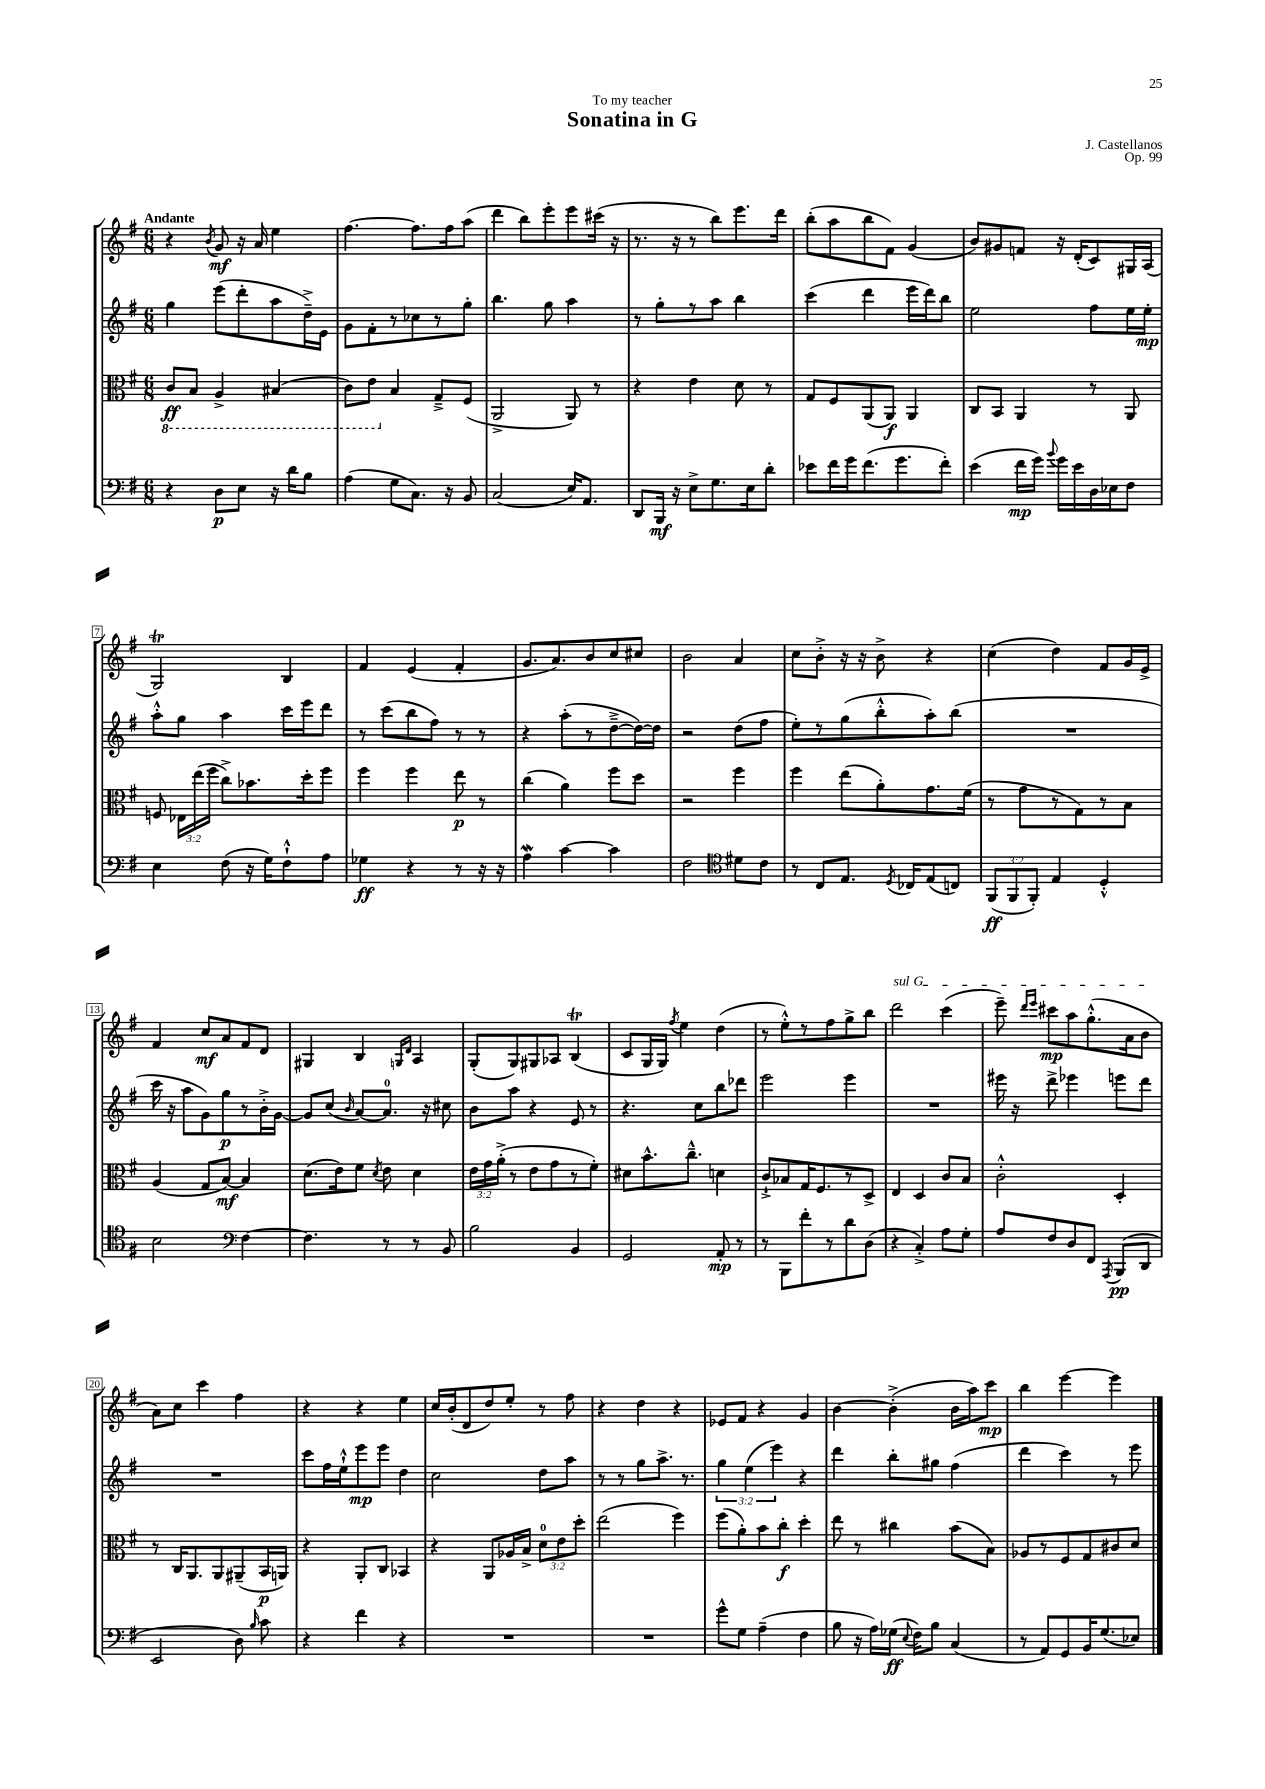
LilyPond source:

\header { title = "Sonatina in G" composer = "J. Castellanos" dedication = "To my teacher" opus = "Op. 99" }
<<
\new StaffGroup <<
\new Staff = "s0" {
    \clef treble \key g \major \numericTimeSignature \time 6/8 \tempo "Andante"
    \autoBeamOff r4 \acciaccatura { b'8 } g'8\mf r16 a'16 e''4 |
    fis''4.~ fis''8.[ fis''16 a''8]( |
    d'''4 b''8[) e'''8-. e'''8 cis'''16]( r16 |
    r8. r16 r8 b''8[) e'''8. d'''16] |
    b''8[-.( a''8 b''8 fis'8]) g'4( |
    b'8[) gis'8 f'8] r16 d'16[-.( c'8) gis16 a16]( |
    g2\trill) b4 |
    fis'4 e'4( fis'4-. |
    g'8.[ a'8.) b'8 c''8 cis''8] |
    b'2 a'4 |
    c''8[ b'8]-.-> r16 r16 b'8-> r4 |
    c''4( d''4) fis'8[ g'16 e'16]-> |
    fis'4 c''8[\mf a'8 fis'8 d'8] |
    gis4 b4 \grace { g16[ d'16] } a4 |
    g8[-.( g8) gis8 aes8] b4\trill( |
    c'8[ g16 g16]) \acciaccatura { fis''8 } e''4 d''4( |
    r8 e''8[-.-^) r8 fis''8 g''8-> b''8] |
    \once \override TextSpanner.bound-details.left.text = \markup { \italic "sul G" } d'''2\startTextSpan c'''4( |
    e'''8--) \grace { d'''16[ e'''16] } cis'''8[\mp a''8 g''8.-.-^( a'16 b'8]\stopTextSpan |
    a'8[) c''8] c'''4 fis''4 |
    r4 r4 e''4 |
    c''16[ b'16-.( d'8 d''8) e''8]-. r8 fis''8 |
    r4 d''4 r4 |
    ees'8[ fis'8] r4 g'4 |
    b'4~ b'4-.->( b'16[ a''16) c'''8]\mp |
    b''4 e'''4~ e'''4 \bar "|." |
}
\new Staff = "s1" {
    \clef treble \key g \major \numericTimeSignature \time 6/8 \override Staff.TupletNumber.text = #tuplet-number::calc-fraction-text
    \autoBeamOff g''4 e'''8[( d'''8-. a''8 d''16--->) e'16] |
    g'8[ fis'8-. r8 ces''8 r8 g''8]-. |
    b''4. g''8 a''4 |
    r8 g''8[-. r8 a''8] b''4 |
    c'''4( d'''4 e'''16[ d'''16) b''8] |
    e''2 fis''8[ e''16 e''16]-.\mp |
    a''8[-.-^ g''8] a''4 c'''16[ e'''16 d'''8] |
    r8 c'''8[( b''8 fis''8]) r8 r8 |
    r4 a''8[-.( r8 d''8~---> d''16~) d''16] |
    r2 d''8[( fis''8] |
    e''8[-.) r8 g''8( b''8-.-^ a''8-.) b''8]( |
    R2. |
    c'''16 r16 a''8[ g'8) g''8\p r8 b'16-.-> g'16]~ |
    g'8[ c''8]( \grace { b'16 } a'8[~) a'8.]-0 r16 cis''8 |
    b'8[ a''8] r4 e'8 r8 |
    r4. c''8[ b''8 des'''8] |
    e'''2 e'''4 |
    R2. |
    eis'''16 r16 d'''8-> ees'''4 e'''8[ d'''8] |
    R2. |
    c'''8[ fis''16 e''16-!-^ e'''8\mp e'''8] d''4 |
    c''2 d''8[ a''8] |
    r8 r8 g''8[ a''8.]-> r8. |
    \tuplet 3/2 { g''4 e''4( e'''4) } r4 |
    d'''4 b''8[-. gis''8] fis''4( |
    d'''4 c'''4) r8 e'''8 \bar "|." |
}
\new Staff = "s2" {
    \clef alto \key g \major \numericTimeSignature \time 6/8 \override Staff.TupletNumber.text = #tuplet-number::calc-fraction-text
    \autoBeamOff \ottava #-1 c8[\ff b,8] a,4-> bis,4( |
    c8[) e8] \ottava #0 b4 g8[---> fis8]( |
    a,2-> a,8) r8 |
    r4 e'4 d'8 r8 |
    g8[ fis8 a,8( a,8]\f) a,4 |
    c8[ b,8] a,4 r8 a,8 |
    f8 \tuplet 3/2 { ees16[ e''16( fis''16] } c''8[->) bes'8. d''16-. fis''8] |
    fis''4 fis''4 e''8\p r8 |
    c''4( a'4) fis''8[ d''8] |
    r2 fis''4 |
    fis''4 e''8[( a'8-.) g'8. fis'16]( |
    r8 g'8[ r8 g8) r8 b8] |
    a4( g8[ b8]~\mf) b4 |
    d'8.[( e'16) fis'8] \acciaccatura { d'8 } e'8 d'4 |
    \tuplet 3/2 { e'16[ g'16 a'16]-.->( } r8 e'8[ g'8 r8 fis'8]-.) |
    dis'8[ b'8.-^ c''8.]---^ d'4 |
    c'8[-!-> bes8 g16 fis8. r8 d8]-> |
    e4 d4 c'8[ b8] |
    c'2-.-^ d4-. |
    r8 c16[ a,8. a,8 ais,8--( b,16\p a,16]) |
    r4 a,8[-. c8] bes,4 |
    r4 a,8[ aes16 b16]-> \tuplet 3/2 { d'8[-0 e'8 d''8]-. } |
    e''2( fis''4) |
    fis''8[( a'8-.) b'8 c''8]-.\f d''4-. |
    e''8 r8 cis''4 b'8[( b8]) |
    aes8[ r8 fis8 g8 cis'8 d'8] \bar "|." |
}
\new Staff = "s3" {
    \clef bass \key g \major \numericTimeSignature \time 6/8 \override Staff.TupletNumber.text = #tuplet-number::calc-fraction-text
    \autoBeamOff r4 d8[\p e8] r16 d'16[ b8] |
    a4( g8[ c8.]) r16 b,8 |
    c2( e16[) a,8.] |
    d,8[ b,,16]\mf r16 e8[-> g8. e16 d'8]-. |
    ees'8[ fis'16 g'16 fis'8.( g'8. fis'8]-.) |
    e'4( fis'16[\mp g'16]) \appoggiatura { b'8 } g'16[ e'16 d16 ees16 fis8] |
    e4 fis8( r16 g16[) fis8-!-^ a8] |
    ges4\ff r4 r8 r16 r16 |
    a4\mordent c'4~ c'4 |
    fis2 \clef tenor dis'8[ c'8] |
    r8 c8[ e8.] \acciaccatura { d8 } ces16[ e8( c8]) |
    \tuplet 3/2 { fis,8[\ff( fis,8 fis,8]-.) } e4 d4-.-^ |
    b2 \clef bass fis4~ |
    fis4. r8 r8 b,8 |
    b2 b,4 |
    g,2 a,8-.\mp r8 |
    r8 b,,8[ fis'8-. r8 d'8 d8]( |
    r4 c4-.->) a8[ g8]-. |
    a8[ fis8 d8 fis,8] \acciaccatura { a,,8 } b,,8[\pp( d,8] |
    e,2 d8) \grace { b16 } c'8 |
    r4 fis'4 r4 |
    R2. |
    R2. |
    g'8[-^ g8] a4--( fis4 |
    b8 r16 a16[) ges16]\ff( \appoggiatura { e8 } fis16[) b8] c4( |
    r8 a,8[) g,8 b,16 g8.( ees8]) \bar "|." |
}
>>
>>
\layout { \context { \Score \override BarNumber.stencil = #(make-stencil-boxer 0.1 0.3 ly:text-interface::print) } }
